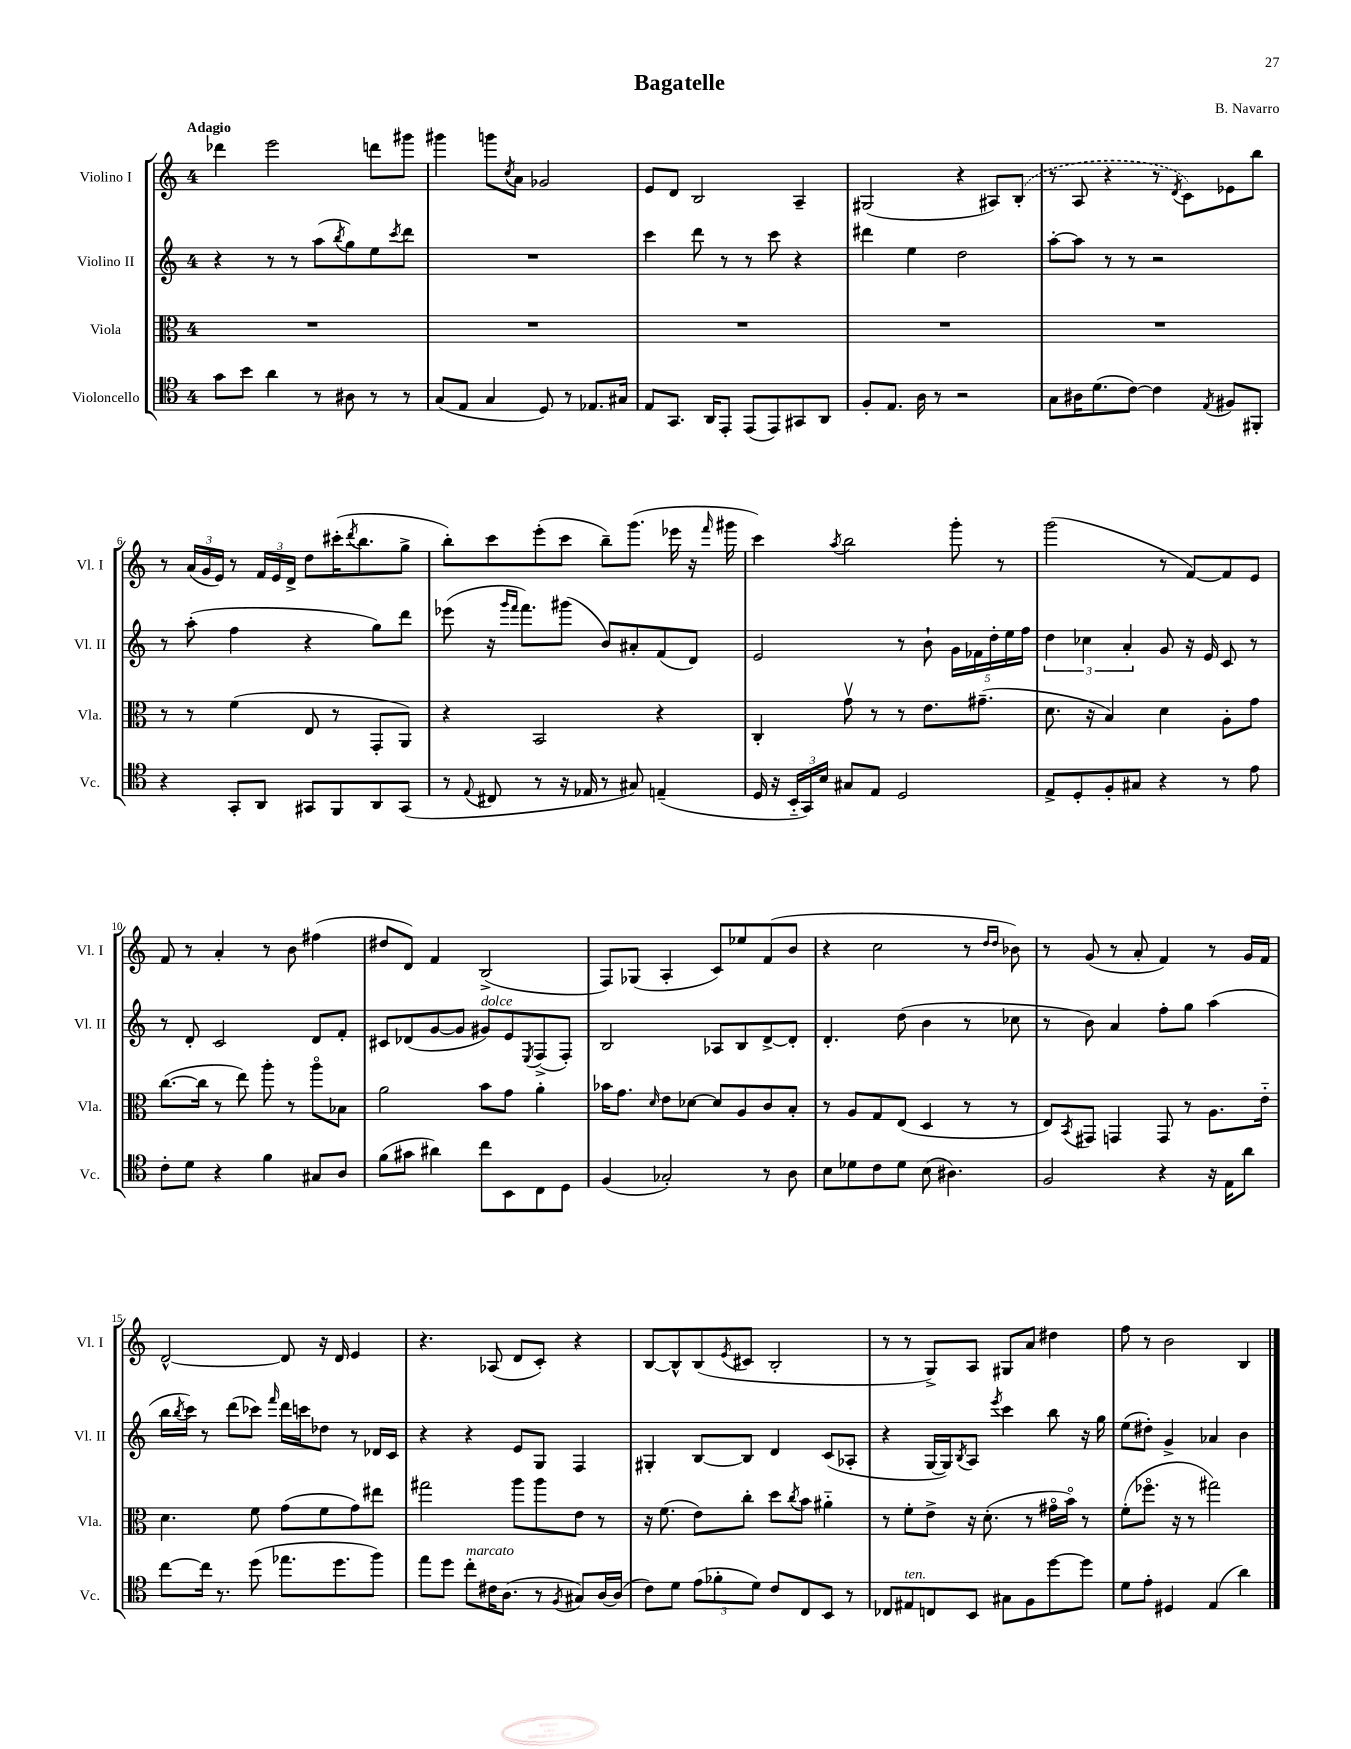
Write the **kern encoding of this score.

**kern	**kern	**kern	**kern
*staff4	*staff3	*staff2	*staff1
*clefC4	*clefC3	*clefG2	*clefG2
*k[]	*k[]	*k[]	*k[]
*M4/4	*M4/4	*M4/4	*M4/4
8g	1r	4r	4ddd-
8b	.	.	.
4a	.	8r	2eee
.	.	8r	.
8r	.	(8aa	.
.	.	8qbb	.
8A#	.	8gg)	.
8r	.	8ee	8ddd
.	.	8qccc	.
8r	.	8ddd	8ggg#
=	=	=	=
(8G	1r	1r	4ggg#
8E	.	.	.
4G	.	.	8ggg
.	.	.	8qcc
.	.	.	8a
8D)	.	.	2g-
8r	.	.	.
8.E-	.	.	.
16G#	.	.	.
=	=	=	=
8E	1r	4ccc	8e
8.GG	.	.	8d
.	.	8ddd	2B
16AA	.	.	.
8EE'	.	8r	.
(8EE	.	8r	.
8EE)	.	8ccc	.
8GG#	.	4r	4A~
8AA	.	.	.
=	=	=	=
8F'	1r	4ddd#	(2G#
8.E	.	.	.
.	.	4ee	.
16A	.	.	.
8r	.	.	.
2r	.	2dd	4r
.	.	.	8A#)
.	.	.	(8B'
=	=	=	=
8G	1r	[8aa'	8r
16A#	.	8aa]	8A
(8.d	.	.	.
.	.	8r	4r
[8c)	.	8r	.
4c]	.	2r	8r
.	.	.	8qd
.	.	.	8c)
8qE	.	.	.
8F#	.	.	8e-
8FF#'	.	.	8bb
=	=	=	=
4r	8r	8r	8r
.	8r	(8aa'	(24a
.	.	.	24g
.	.	.	24e)
8GG'	(4f	4ff	8r
8AA	.	.	24f
.	.	.	24e
.	.	.	24d^
8GG#	8E	4r	8dd
8FF	8r	.	(16ccc#'
.	.	.	8qddd
.	.	.	8.bb
8AA	8GG'	8gg)	.
(8GG#	8AA)	8ddd	8gg^
=	=	=	=
8r	4r	(8eee-	8bb')
8qqE	.	.	.
8C#	.	16r	8ccc
.	.	16qqggg	.
.	.	16qqfff	.
.	.	8.fff)	.
8r	2BB	.	(8eee'
16r	.	(8ggg#	8ccc
16E-	.	.	.
8r	.	8b)	8bb~)
8G#)	.	8a#'	(8.ggg
(4E~	4r	(8f	.
.	.	.	16eee-
.	.	8d)	16r
.	.	.	16qqfff
.	.	.	16ggg#
=	=	=	=
16D	4C'	2e	4ccc)
16r	.	.	.
24BB'~	.	.	.
24GG)	.	.	.
24B	.	.	.
.	.	.	8qaa
8G#	8gv	.	2bb
8E	8r	.	.
2D	8r	8r	.
.	8.e	8b`	.
.	.	20g	8ggg'
.	.	20f-	.
.	(8.g#~	.	.
.	.	20dd'	.
.	.	.	8r
.	.	20ee	.
.	.	20ff	.
=	=	=	=
8E^	8.d	6dd	(2ggg
8D'	.	.	.
.	.	6cc-	.
.	16r	.	.
8F'	4B)	.	.
.	.	6a'	.
8G#	.	.	.
4r	4d	8g	8r
.	.	16r	[8f)
.	.	16e	.
8r	8A'	8c	8f]
8e	8g	8r	8e
=	=	=	=
8c'	([8.cc	8r	8f
8d	.	8d'	8r
.	16cc]	.	.
4r	8r	2c	4a'
.	8ee)	.	.
4f	8aa'	.	8r
.	8r	.	8b
8G#	8aao	8d	(4ff#
8A	8B-	8f'	.
=	=	=	=
(8f	2a	8c#	8dd#
8g#	.	(8d-	8d)
4a#)	.	[8g	4f
.	.	8g]	.
8cc	8b	8g#)	(2B^
8BB	8g	8e	.
.	.	8qE	.
8C	4a'	(8F^	.
8D	.	8F')	.
=	=	=	=
(4F	16b-	2B	8F)
.	8.g	.	.
.	.	.	(8G-
.	16qqd	.	.
2G-')	8e	.	4A'
.	[8d-	.	.
.	8d-]	8A-	8c)
.	8A	8B	8ee-
8r	8c	[8d^	(8f
8A	8B'	8d']	8b
=	=	=	=
8B	8r	4.d'	4r
8d-	8A	.	.
8c	8G	.	2cc
8d-	(8E	(8dd	.
(8B	4D	4b	.
4.A#)	.	.	.
.	8r	8r	8r
.	.	.	16qqdd
.	.	.	16qqdd
.	8r	8cc-	8b-)
=	=	=	=
2F	8E)	8r	8r
.	8qBB	.	.
.	8GG#	8b)	(8g
.	4GG	4a	8r
.	.	.	8a'
4r	8GG	8ff'	4f)
.	8r	8gg	.
16r	8.A	(4aa	8r
16E	.	.	.
8a	.	.	16g
.	16e'~	.	16f
=	=	=	=
[8cc	4.d	16bb	[2d^^
.	.	8qbb	.
.	.	16ccc)	.
16cc]	.	8r	.
8.r	.	.	.
.	.	(8ddd	.
(8dd	8f	8ccc-)	.
.	.	16qqfff	.
8.ee-	(8g	16ddd	8d]
.	.	16ccc	.
.	8f	8dd-	16r
8.dd	.	.	16d
.	8g)	8r	4e
8ff)	8ee#	16d-	.
.	.	16c	.
=	=	=	=
8ee	2gg#	4r	4.r
8dd	.	.	.
8cc'	.	4r	.
16c#	.	.	(8A-
(8.A	.	.	.
.	8aa	8e	8d
8r	8aa	8G	8c')
8qF	.	.	.
8G#)	8e	4F	4r
[16A	8r	.	.
(16A]	.	.	.
=	=	=	=
8c)	16r	4G#'	[8B
.	(8.f	.	.
8d	.	.	8B^^]
(12e	8e)	[8B	(8B
12f-'	.	.	.
.	.	.	8qe
.	8cc'	8B]	8c#
12d)	.	.	.
8c	8dd	4d	2B'
.	8qcc	.	.
8C	8b	.	.
8BB	4a#'~	(8c	.
8r	.	8A-'	.
=	=	=	=
8C-	8r	4r	8r
8E#	8f'	.	8r
8C	8e^	[16G	8G^)
.	.	16G])	.
.	.	8qB	.
8BB	16r	8A	8A
.	(8.d'	.	.
.	.	8qeee	.
8G#	.	4ccc	8G#
8F	8r	.	8a
[8dd	16g#o	8bb	4dd#
.	16bo)	.	.
8dd]	8r	16r	.
.	.	16gg	.
=	=	=	=
8d	(8f'	(8ee	8ff
8e'	8.ff-o	8dd#')	8r
4D#	.	4g^	2b
.	16r	.	.
.	8r	.	.
(4E	2gg#)	4a-	.
4a)	.	4b	4B
==	==	==	==
*-	*-	*-	*-
